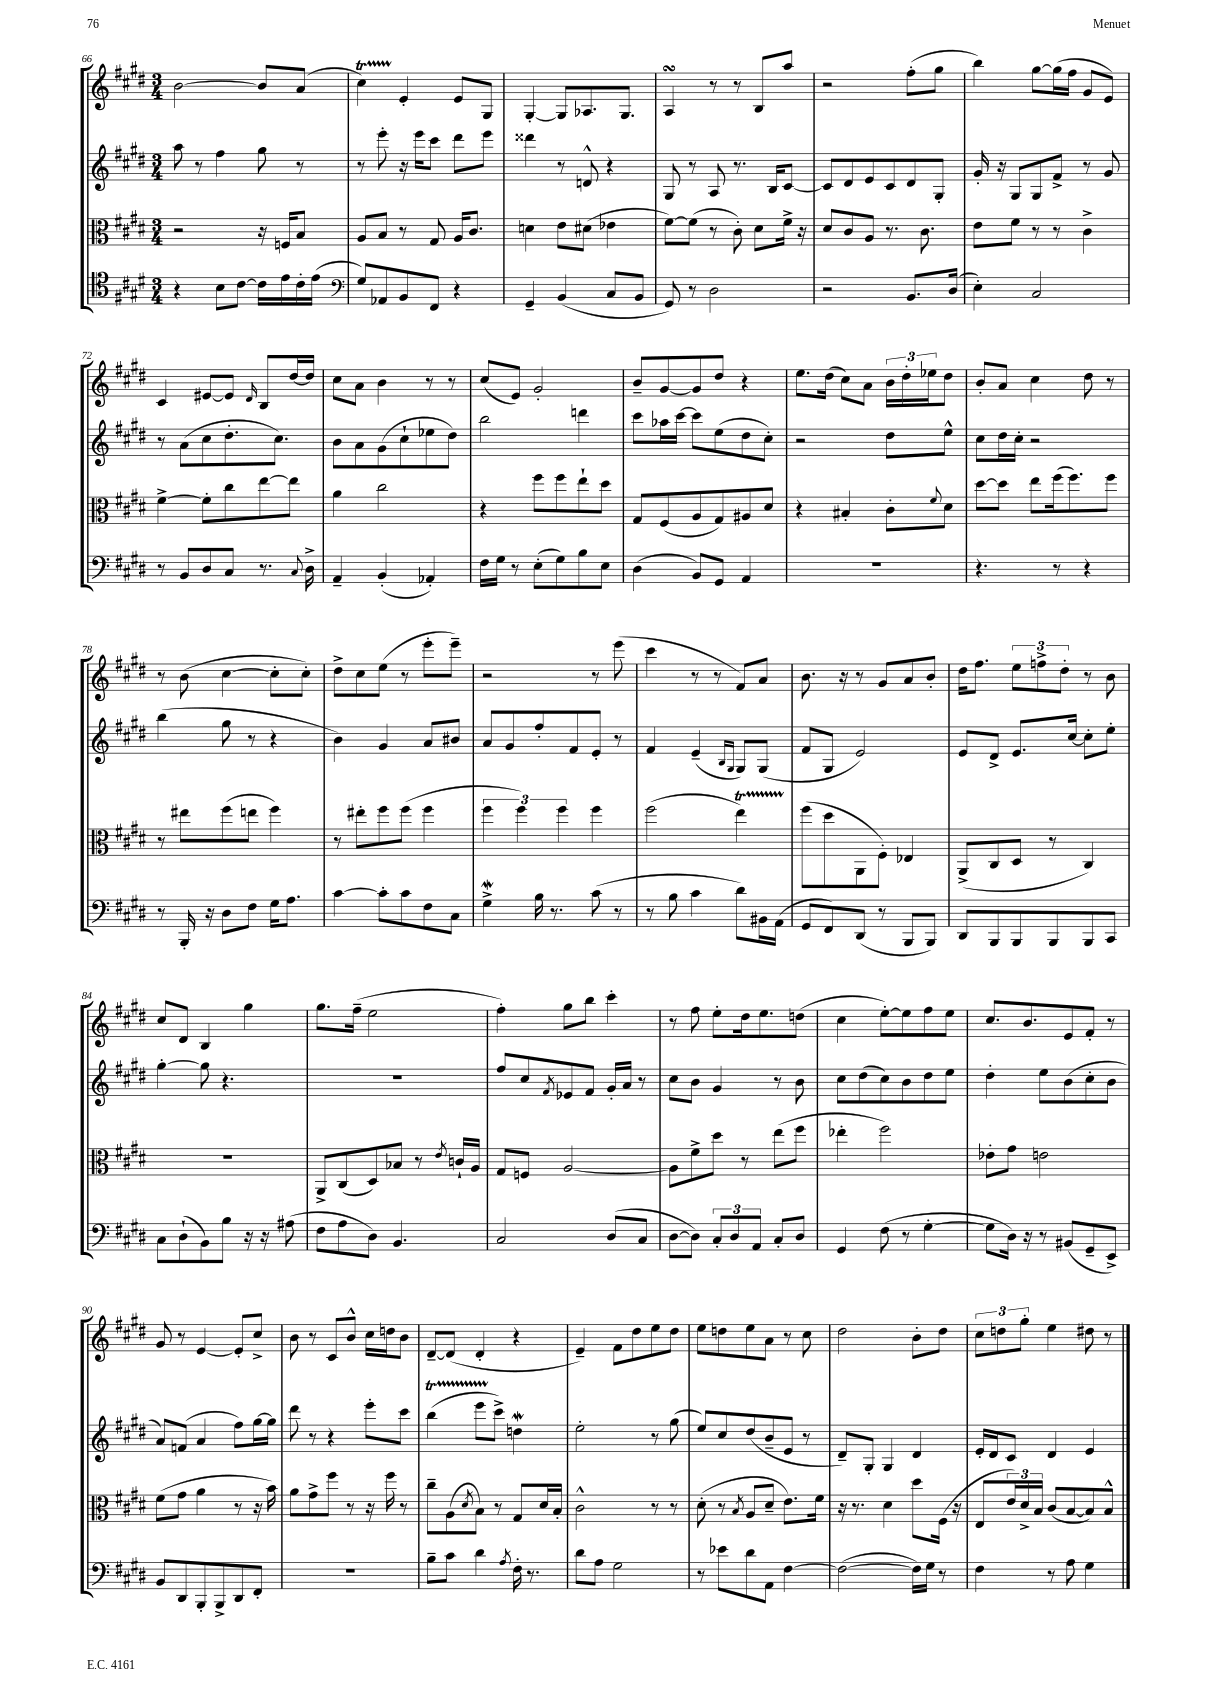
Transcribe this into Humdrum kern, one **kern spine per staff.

**kern	**kern	**kern	**kern
*staff4	*staff3	*staff2	*staff1
*clefC4	*clefC3	*clefG2	*clefG2
*k[f#c#g#d#]	*k[f#c#g#d#]	*k[f#c#g#d#]	*k[f#c#g#d#]
*M3/4	*M3/4	*M3/4	*M3/4
4r	2r	8aa	[2b
.	.	8r	.
8B	.	4ff#	.
[8c#	.	.	.
16c#]	16r	8gg#	8b]
16e	16F	.	.
16c#'	8B	8r	(8a
(16e	.	.	.
=	=	=	=
*clefF4	*	*	*
8G#)	8A	8r	4cc#)
8AA-	8B	8eee'	.
8BB	8r	16r	4e'
.	.	16eee	.
8FF#	8G#	8ccc#	.
4r	16A	8ddd#	8e
.	8.c#	.	.
.	.	8eee	8G#
=	=	=	=
4GG#~	4d	4ddd##	[4G#'
(4BB	8e	8r	8G#]
.	(8d#	8d^^	8.A-
8C#	4e-	4r	.
.	.	.	8.G#
8BB	.	.	.
=	=	=	=
8GG#)	[8f#)	8G#	4A
8r	(8f#]	8r	.
2D#	8r	8A	8r
.	8c#')	8.r	8r
.	8d#	.	8B
.	.	16B	.
.	16f#^	[8c#	8aa
.	16r	.	.
=	=	=	=
2r	8d#	8c#]	2r
.	8c#	8d#	.
.	8A	8e	.
.	8.r	8c#	.
8.BB	.	8d#	(8ff#'
.	8.c#	.	.
.	.	8G#'	8gg#
(16D#	.	.	.
=	=	=	=
4E')	8e	16g#'	4bb)
.	.	16r	.
.	8f#	8G#	.
2C#	8r	8G#	[8gg#
.	8r	8f#^	(16gg#]
.	.	.	16ff#
.	4c#^	8r	8g#
.	.	8g#	8e)
=	=	=	=
8r	[4f#^	8r	4c#
8BB	.	(8a	.
8D#	8f#']	8cc#	[8e#
8C#	8cc#	8.dd#'	8e#]
.	.	.	16qqd#
8.r	[8ee	.	8B
.	.	8.cc#)	.
.	8ee]	.	[16dd#
8qqC#	.	.	.
16D#^	.	.	16dd#]
=	=	=	=
4AA~	4a	8b	8cc#
.	.	8a	8a
(4BB'	2cc#	(8g#	4b
.	.	8cc#`	.
4AA-')	.	8ee-	8r
.	.	8dd#)	8r
=	=	=	=
16F#	4r	2bb	(8cc#
16G#	.	.	.
8r	.	.	8e)
(8E'	8ff#	.	2g#'
8G#)	8ff#	.	.
8B	8ee`	4ddd	.
8E	8dd#	.	.
=	=	=	=
(4D#	8G#	8ccc#	8b~
.	(8F#	16aa-	[8g#
.	.	[16ccc#	.
8BB)	8A	8ccc#]	8g#]
8GG#	8G#)	(8ee	8dd#
4AA	8A#	8dd#	4r
.	8d#	8cc#')	.
=	=	=	=
2.r	4r	2r	8.ee
.	.	.	(16dd#
.	4B#'	.	8cc#)
.	.	.	8a
.	8c#'	8dd#	24b
.	.	.	24dd#'
.	.	.	24ee-
.	8qqf#	.	.
.	8d#	8ee^^	8dd#
=	=	=	=
4.r	[8dd#	8cc#	8b'
.	8dd#]	16dd#	8a
.	.	16cc#'	.
.	8ee	2r	4cc#
8r	(16ff#	.	.
.	8.ff#)	.	.
4r	.	.	8dd#
.	8ff#	.	8r
=	=	=	=
8r	8r	(4bb	8r
16BBB'	8ee#	.	(8b
16r	.	.	.
8D#	(8ff#	8gg#	[4cc#
8F#	8ee	8r	.
16G#	4ff#)	4r	8cc#']
8.A	.	.	.
.	.	.	8cc#')
=	=	=	=
[4c#	8r	4b)	8dd#^
.	8ee#'	.	8cc#
8c#']	8ff#	4g#	(8ee
8c#	(8ff#	.	8r
8F#	4ff#	8a	8eee'
8C#	.	8b#	8eee~)
=	=	=	=
4G#^	6ff#	8a	2r
.	.	8g#	.
.	6ff#)	.	.
16B	.	8ff#'	.
8.r	.	.	.
.	6ff#	.	.
.	.	8f#	.
(8c#	4ff#	8e'	8r
8r	.	8r	(8eee
=	=	=	=
8r	(2ff#	4f#	4ccc#
8B	.	.	.
4c#	.	(4e~	8r
.	.	.	8r
.	.	16qqB	.
.	.	16qqG#	.
8d#)	4ee)	8G#)	8f#)
16BB#	.	(8G#	8a
(16AA	.	.	.
=	=	=	=
8GG#	(8ff#	8f#	8.b
8FF#)	8dd#	8G#	.
.	.	.	16r
(8DD#	8AA	2e)	8r
8r	8F#')	.	8g#
8BBB	4E-	.	8a
8BBB)	.	.	8b'
=	=	=	=
8DD#	(8AA^	8e	16dd#
.	.	.	8.ff#
8BBB	8C#	8d#^	.
8BBB	8D#	8.e	12ee
.	.	.	12ff^
8BBB	8r	.	.
.	.	.	12dd#'
.	.	[16cc#	.
8BBB	4C#)	8cc#']	8r
8CC#	.	8ee'	8b
=	=	=	=
8C#	2.r	[4gg#'	8cc#
(8D#`	.	.	8d#
8BB)	.	8gg#]	4B
8B	.	4.r	.
16r	.	.	4gg#
16r	.	.	.
(8A#	.	.	.
=	=	=	=
8F#	8AA^	2.r	8.gg#
8A	(8C#	.	.
.	.	.	(16ff#~
8D#)	8D#)	.	2ee
4.BB	8B-	.	.
.	8r	.	.
.	8qe	.	.
.	16c`	.	.
.	16A	.	.
=	=	=	=
2C#	8G#	8ff#	4ff#')
.	8F	8cc#	.
.	.	8qf#	.
.	[2A	8e-	8gg#
.	.	8f#	8bb
(8D#	.	16g#'	4ccc#'
.	.	16a	.
8C#	.	8r	.
=	=	=	=
[8D#	8A]	8cc#	8r
8D#])	8f#^	8b	8ff#
12C#'	8dd#	4g#	8ee'
12D#	.	.	.
.	8r	.	16dd#
12AA	.	.	.
.	.	.	8.ee
8C#'	(8ee	8r	.
8D#	8ff#	8b	(8dd
=	=	=	=
4GG#	4ee-'	8cc#	4cc#
.	.	(8dd#	.
(8F#	2ff#)	8cc#)	[8ee')
8r	.	8b	8ee]
[4G#'	.	8dd#	8ff#
.	.	8ee	8ee
=	=	=	=
8G#]	8e-'	4dd#'	8.cc#
16D#)	8g#	.	.
16r	.	.	8.b
8r	2e	8ee	.
(8BB#	.	(8b	8e
8GG#~	.	8cc#'	8f#'
8EE^)	.	8b	8r
=	=	=	=
8BB	(8f#	8a)	8g#
8DD#	8g#	(8f	8r
8BBB'	4a	4a	[4e
8BBB^	.	.	.
8DD#	8r	8ff#)	8e']
8FF#'	16r	[16gg#	8cc#^
.	16b)	16gg#]	.
=	=	=	=
2.r	8a	8ddd#	8b
.	8g#^	8r	8r
.	8ff#	4r	8c#
.	8r	.	8b^^
.	16r	8eee'	16cc#
.	16ff#	.	16dd
.	8r	8ccc#	8b
=	=	=	=
8B~	8cc#~	(4bb	[8d#~
8c#	(8A	.	(8d#]
.	8qd#	.	.
4d#	8B)	8eee	4d#'
.	8r	8ccc#^)	.
8qA	.	.	.
16F#'	8G#	4dd	4r
8.r	.	.	.
.	16d#	.	.
.	16B'	.	.
=	=	=	=
8d#	2c#^^	2ee'	4e~)
8A	.	.	.
2G#	.	.	8f#
.	.	.	8dd#
.	8r	8r	8ee
.	8r	(8gg#	8dd#
=	=	=	=
8r	(8d#'	8ee)	8ee
8e-	8r	8cc#	8dd
.	8qB	.	.
8d#	8A	(8dd#	8ee
8AA	8d#~	8b~	8a
[4F#	8.e)	8e	8r
.	.	8r	8cc#
.	16f#	.	.
=	=	=	=
(2F#_	16r	8d#~)	2dd#
.	8.r	.	.
.	.	8G#'	.
.	4d#	4G#	.
16F#])	8dd#	4d#	8b'
16G#	.	.	.
8r	(16F#	.	8dd#
.	16r	.	.
=	=	=	=
4F#	8E	16e'	12cc#
.	.	16d#	.
.	.	.	12dd
.	24e)	8c#	.
.	24d#^	.	12gg#'
.	24B	.	.
8r	(8c#	4d#	4ee
8A	[8B	.	.
4G#	8B])	4e	8dd#
.	8B^^	.	8r
==	==	==	==
*-	*-	*-	*-
